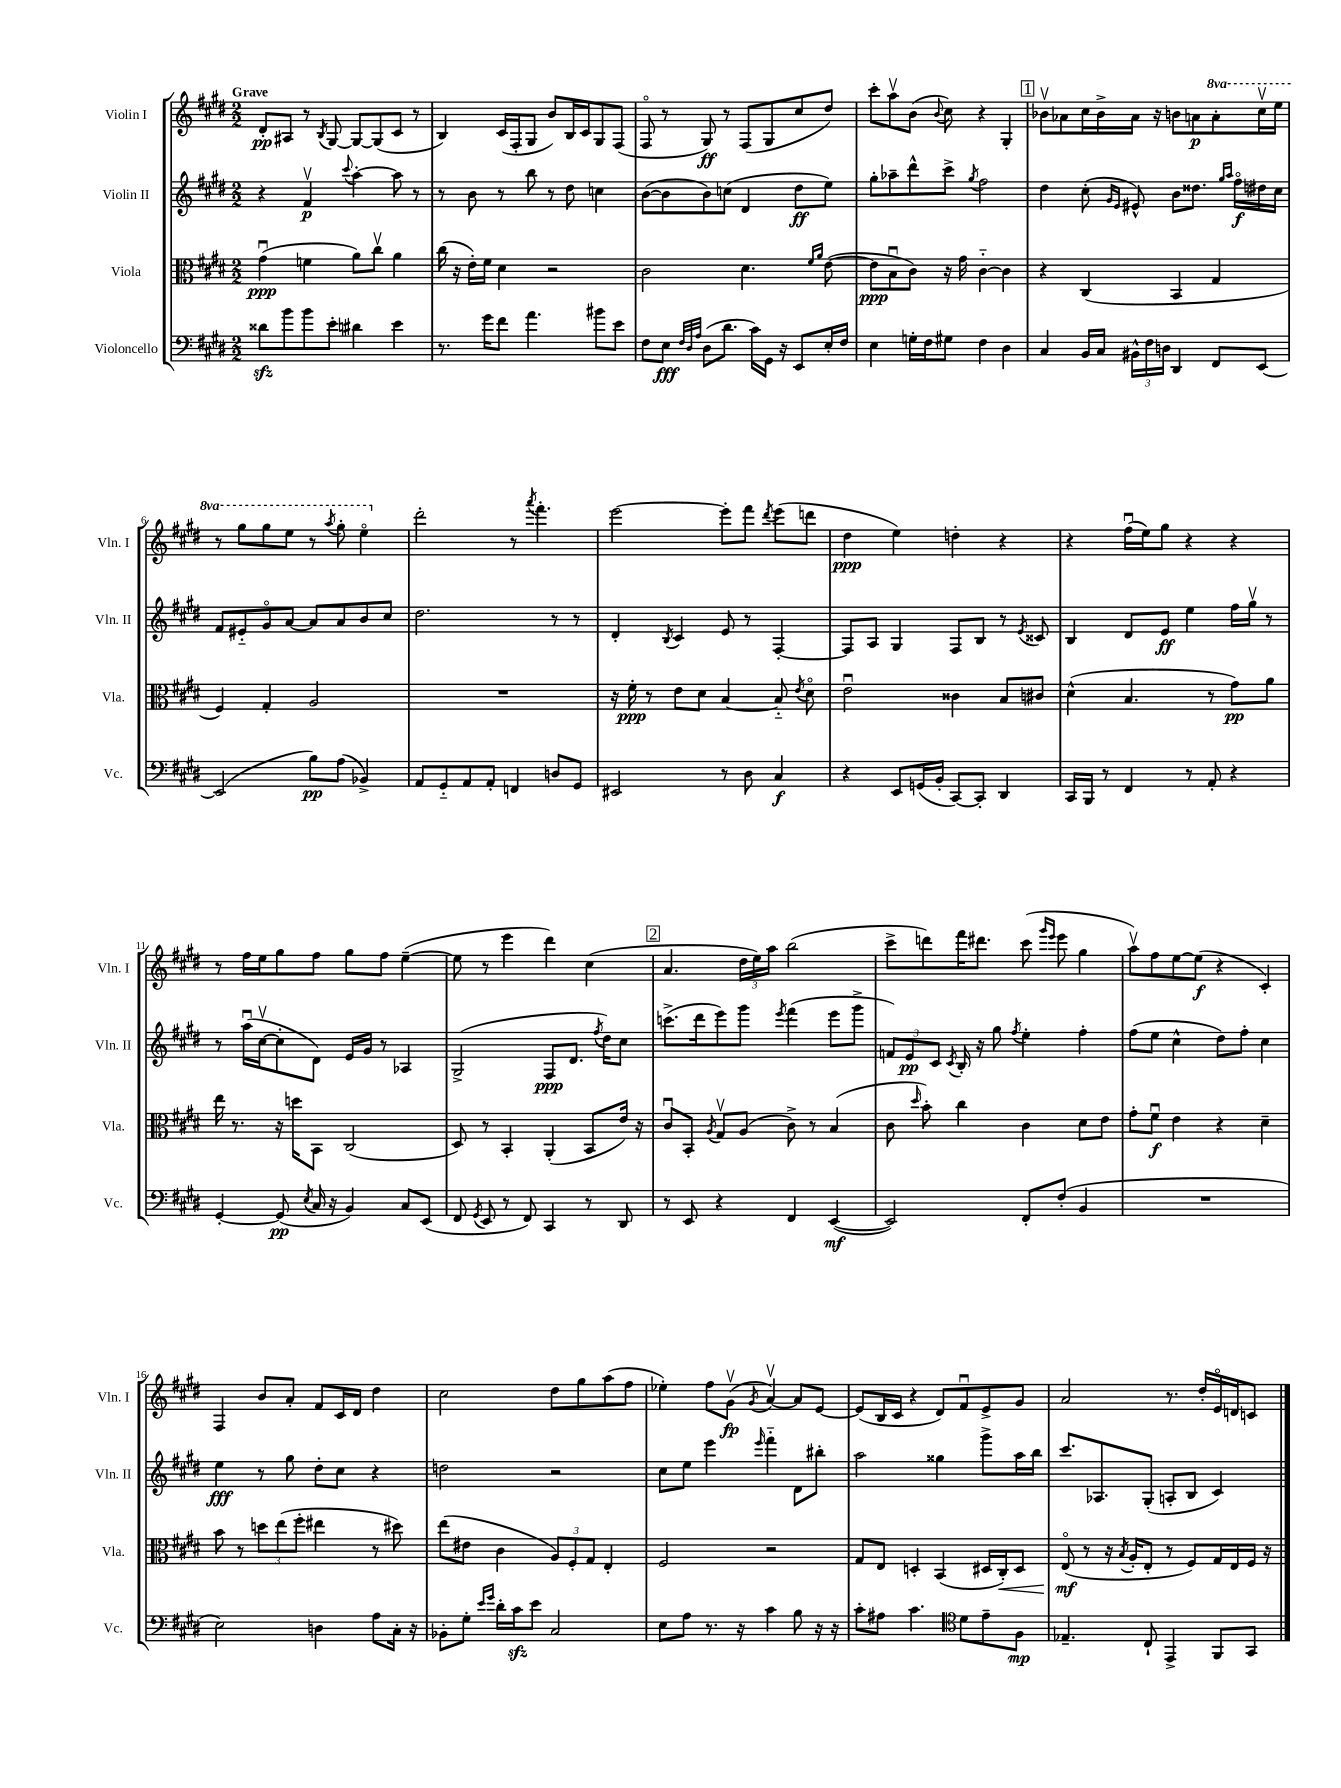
<<
\new StaffGroup <<
\new Staff = "s0" \with { instrumentName = "Violin I" shortInstrumentName = "Vln. I" } {
    \clef treble \key e \major \numericTimeSignature \time 2/2 \set Staff.ottavationMarkups = #ottavation-simple-ordinals \tempo "Grave"
    \autoBeamOff dis'8[-.\pp ais8] r8 \acciaccatura { b8 } gis8~ gis8[~ gis8( cis'8] r8 |
    b4) cis'16[( fis16-. gis8] b'8[) b16 cis'16 gis8 fis8]( |
    fis8\flageolet r8 gis8\ff) r8 fis8[( gis8 cis''8 dis''8]) |
    cis'''8[-. a''8\upbow b'8]( \appoggiatura { b'8 } cis''8) r4 gis4-. |
    \mark \markup { \box "1" } bes'8[\upbow aes'8 cis''16 bes'16-> aes'16] r16 b'8[ a'8\p \ottava #1 a''8-. cis'''16\upbow e'''16] |
    r8 gis'''8[ gis'''8 e'''8] r8 \acciaccatura { a'''8 } gis'''8-. e'''4\flageolet \ottava #0 |
    dis'''2-. r8 \acciaccatura { a'''8 } fis'''4.-. |
    e'''2~ e'''8[-. fis'''8] \acciaccatura { dis'''8 } e'''8[( d'''8] |
    dis''4\ppp e''4) d''4-. r4 |
    r4 fis''16[\downbow( e''16) gis''8] r4 r4 |
    r8 fis''16[ e''16 gis''8 fis''8] gis''8[ fis''8] e''4~--( |
    e''8 r8 e'''4 dis'''4) cis''4( |
    \mark \markup { \box "2" } a'4. \tuplet 3/2 { dis''16[ e''16) a''16] } b''2( |
    cis'''8[-> d'''8) fis'''16 dis'''8.] cis'''8( \grace { gis'''16[ e'''16] } e'''8 gis''4 |
    a''8[\upbow) fis''8 e''8~ e''8]\f( r4 cis'4-.) |
    fis4 b'8[ a'8]-. fis'8[ cis'16 dis'16] dis''4 |
    cis''2 dis''8[ gis''8 a''8( fis''8] |
    ees''4-.) fis''8[ gis'8]\upbow\fp( \acciaccatura { gis'8 } a'4~\upbow) a'8[ e'8]~ |
    e'8[( b16 cis'16] r4 dis'8[) fis'8\downbow e'8-> gis'8] |
    a'2 r8. dis''16[-. e'16\flageolet d'16 c'8] \bar "|." |
}
\new Staff = "s1" \with { instrumentName = "Violin II" shortInstrumentName = "Vln. II" } {
    \clef treble \key e \major \numericTimeSignature \time 2/2
    \autoBeamOff r4 fis'4\upbow\p \appoggiatura { cis'''8 } a''4~-. a''8 r8 |
    r8 b'8 r8 b''8 r8 dis''8 c''4 |
    b'8[~( b'8 b'8) c''8]( dis'4 dis''8[\ff e''8]) |
    gis''8[-. aes''8-- dis'''8-^ cis'''8]-> \acciaccatura { gis''8 } fis''2 |
    \mark \markup { \box "1" } dis''4 cis''8-.( \grace { gis'16[ e'16] } eis'8-^) b'8[ disis''8.] \grace { gis''16[ a''16] } fis''16[\flageolet\f dis''16 cis''16] |
    fis'8[ eis'8-_ gis'8\flageolet a'8]~ a'8[ a'8 b'8 cis''8] |
    dis''2. r8 r8 |
    dis'4-. \acciaccatura { b8 } cis'4 e'8 r8 fis4~-. |
    fis8[ a8] gis4 fis8[ b8] r8 \acciaccatura { e'8 } cisis'8 |
    b4 dis'8[ e'8]\ff e''4 fis''16[ gis''16]\upbow r8 |
    r8 a''16[\downbow( cis''16~\upbow cis''8-. dis'8]) e'16[ gis'16] r8 aes4 |
    gis2->( fis8[\ppp dis'8.] \acciaccatura { fis''8 } dis''16[) cis''8] |
    \mark \markup { \box "2" } c'''8.[->( dis'''16 e'''8) gis'''8] \acciaccatura { e'''8 } fis'''4( e'''8[ gis'''8]-> |
    \tuplet 3/2 { f'8[) e'8\pp cis'8] } \acciaccatura { cis'8 } b16-. r16 gis''8 \acciaccatura { fis''8 } e''4-. fis''4-. |
    fis''8[( e''8] cis''4-^ dis''8[) fis''8]-. cis''4 |
    e''4\fff r8 gis''8 dis''8[-. cis''8] r4 |
    d''2 r2 |
    cis''8[ e''8] e'''4 \grace { e'''16 } fis'''4-_ dis'8[ bis''8]-. |
    a''2 gisis''4 gis'''8[-> a''16 b''16] |
    cis'''8.[ aes8. gis8]-.( a8[-. b8] cis'4) \bar "|." |
}
\new Staff = "s2" \with { instrumentName = "Viola" shortInstrumentName = "Vla." } {
    \clef alto \key e \major \numericTimeSignature \time 2/2
    \autoBeamOff gis'4\downbow\ppp( f'4 a'8[) cis''8]\upbow a'4 |
    cis''16( r16 e'16[-.) fis'16] dis'4 r2 |
    cis'2 dis'4. \grace { fis'16[ a'16] } e'8~( |
    e'8[\ppp b8\downbow cis'8]) r16 gis'16 cis'4~-_ cis'4 |
    \mark \markup { \box "1" } r4 cis4( b,4 gis4 |
    fis4) gis4-. a2 |
    R1 |
    r16 fis'16-.\ppp r8 e'8[ dis'8] b4~ b8-_ \acciaccatura { e'8 } dis'8\flageolet |
    e'2\downbow cisis'4 b8[ cis'8] |
    dis'4-^( b4. r8 gis'8[\pp) a'8] |
    e''16 r8. r16 d''16[ b,8] cis2( |
    dis8) r8 b,4-. a,4-.( b,8[ e'16]) r16 |
    \mark \markup { \box "2" } cis'8[\downbow b,8]-. \acciaccatura { a8 } gis8[\upbow a8]( cis'8->) r8 b4( |
    cis'8 \grace { dis''16 } b'8-.) cis''4 cis'4 dis'8[ e'8] |
    gis'8[-. fis'8]\downbow\f e'4 r4 dis'4-- |
    b'8 r8 \tuplet 3/2 { d''8[ e''8( fis''8]-. } eis''4 r8 dis''8) |
    e''8[( eis'8] cis'4 \tuplet 3/2 { a8[) fis8-. gis8] } e4-. |
    fis2 r2 |
    gis8[ e8] d4-. b,4( dis16[ cis16-.\<) dis8] |
    e8\flageolet\mf\!( r8 r16 \acciaccatura { b8 } a16[-. e8]-. r8 fis8[) gis16 e16 fis16] r16 \bar "|." |
}
\new Staff = "s3" \with { instrumentName = "Violoncello" shortInstrumentName = "Vc." } {
    \clef bass \key e \major \numericTimeSignature \time 2/2
    \autoBeamOff disis'8[\sfz b'8 b'8 e'8]-. dis'4 e'4 |
    r8. gis'16[ fis'8] a'4. bis'8[ e'8] |
    fis8[ e8]\fff \grace { fis32[ dis32 a32] } dis8[( dis'8.] cis'16[) gis,16] r16 e,8[ e16-. fis16] |
    e4 g16[-. fis16 gis8] fis4 dis4 |
    \mark \markup { \box "1" } cis4 b,16[ cis16] \tuplet 3/2 { bis,16[-^ fis16 d16] } dis,4 fis,8[ e,8]~ |
    e,2( b8[\pp) a8]( bes,4->) |
    a,8[ gis,8-_ a,8 a,8]-. f,4 d8[ gis,8] |
    eis,2 r8 dis8 cis4\f |
    r4 e,8[ g,16( b,16]-. cis,8[~) cis,8]-. dis,4 |
    cis,16[ b,,16] r8 fis,4 r8 a,8-. r4 |
    gis,4~-. gis,8\pp( \acciaccatura { e8 } cis16 r16 b,4) cis8[ e,8]( |
    fis,8 \acciaccatura { gis,8 } e,8 r8 fis,8) cis,4 r8 dis,8 |
    \mark \markup { \box "2" } r8 e,8 r4 fis,4 e,4~\mf( |
    e,2) fis,8[-. fis8]-.( b,4 |
    R1 |
    e2) d4 a8[ cis16]-. r16 |
    bes,8[-. gis8]-. \grace { e'16[ gis'16] } dis'16[-. cis'16\sfz e'8] cis2 |
    e8[ a8] r8. r16 cis'4 b8 r16 r16 |
    cis'8[-. ais8] cis'4. \clef tenor dis'8[ e'8-- fis8]\mp |
    ees4.-- cis8-! e,4-> fis,8[ gis,8] \bar "|." |
}
>>
>>
